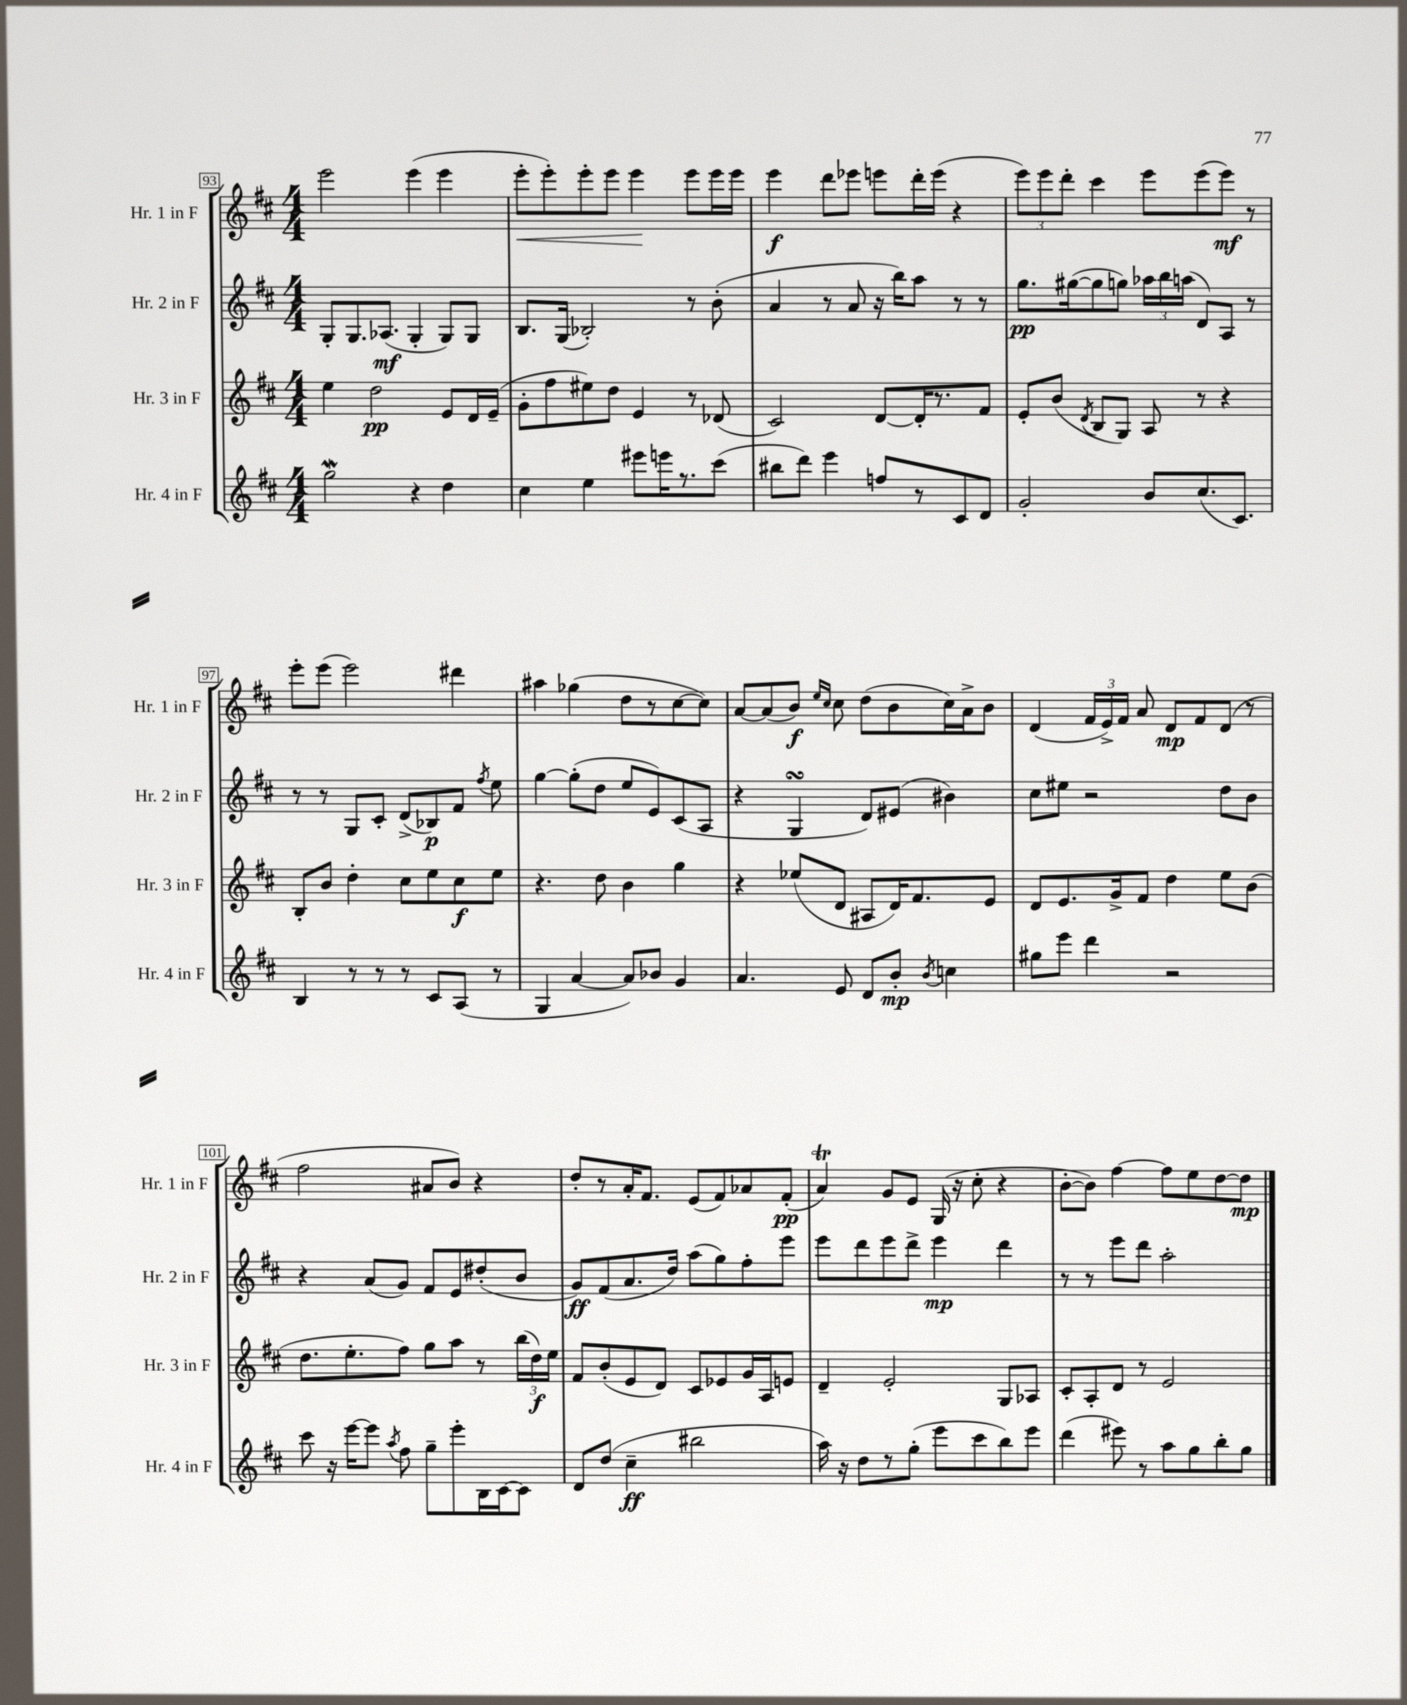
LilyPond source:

<<
\new StaffGroup <<
\new Staff = "s0" \with { instrumentName = "Hr. 1 in F" shortInstrumentName = "Hr. 1 in F" } {
    \clef treble \key d \major \numericTimeSignature \time 4/4
    \autoBeamOff e'''2 e'''4( e'''4 |
    e'''8[-.\< e'''8-.) e'''8-. e'''8] e'''4\! e'''8[ e'''16 e'''16] |
    e'''4\f d'''8[ ees'''8] e'''8[ d'''16-. e'''16]( r4 |
    \tuplet 3/2 { e'''8[) e'''8 d'''8]-. } cis'''4 e'''8[ e'''8( e'''8]\mf) r8 |
    e'''8[-. e'''8]( e'''2) dis'''4 |
    ais''4 ges''4( d''8[ r8 cis''8~ cis''8]) |
    a'8[~ a'8( b'8]\f) \grace { e''16[ cis''16] } cis''8 d''8[( b'8 cis''16) a'16-> b'8] |
    d'4( \tuplet 3/2 { fis'16[ e'16->) fis'16] } a'8 d'8[\mp fis'8 d'8]( r8 |
    fis''2 ais'8[ b'8]) r4 |
    d''8[-. r8 a'16-. fis'8.] e'8[( fis'8) aes'8 fis'8]-.\pp( |
    a'4\trill) g'8[ e'8] g16( r16 cis''8-. r4 |
    b'8[~-. b'8]) fis''4~ fis''8[ e''8 d''8~ d''8]\mp \bar "|." |
}
\new Staff = "s1" \with { instrumentName = "Hr. 2 in F" shortInstrumentName = "Hr. 2 in F" } {
    \clef treble \key d \major \numericTimeSignature \time 4/4
    \autoBeamOff g8[-. g8. aes8.]\mf( g4-. g8[) g8] |
    b8.[ g16]( bes2-.) r8 b'8-.( |
    a'4 r8 a'8 r16 b''16[) a''8] r8 r8 |
    g''8.[\pp gis''16~( gis''8 g''8]) \tuplet 3/2 { aes''16[ b''16 a''16]( } d'8[) a8] r8 |
    r8 r8 g8[ cis'8]-. d'8[->( bes8\p) fis'8] \acciaccatura { fis''8 } e''8 |
    g''4~ g''8[-.( d''8] e''8[ e'8) cis'8( a8] |
    r4 g4\turn d'8[) eis'8]( bis'4) |
    cis''8[ eis''8] r2 d''8[ b'8] |
    r4 a'8[( g'8]) fis'8[ e'8 dis''8-.( b'8] |
    g'8[\ff) fis'8( a'8. d''16]) a''8[( g''8) fis''8-. e'''8] |
    e'''8[ d'''8 e'''8 d'''8]-> e'''4\mp d'''4 |
    r8 r8 e'''8[ d'''8] a''2-. \bar "|." |
}
\new Staff = "s2" \with { instrumentName = "Hr. 3 in F" shortInstrumentName = "Hr. 3 in F" } {
    \clef treble \key d \major \numericTimeSignature \time 4/4
    \autoBeamOff e''4 d''2\pp e'8[ d'16 e'16]--( |
    g'8[-. fis''8 eis''8) d''8] e'4 r8 des'8( |
    cis'2) d'8[~ d'16-. r8. fis'8] |
    e'8[-. b'8]( \acciaccatura { d'8 } b8[ g8]) a8 r8 r4 |
    b8[-. b'8] d''4-. cis''8[ e''8 cis''8\f e''8] |
    r4. d''8 b'4 g''4 |
    r4 ees''8[( d'8] ais8[ d'16) fis'8. e'8] |
    d'8[ e'8. g'16-> fis'8] d''4 e''8[ b'8]( |
    d''8.[ e''8.-. fis''8]) g''8[ a''8] r8 \tuplet 3/2 { b''16[( d''16\f) e''16] } |
    fis'8[ b'8-.( e'8 d'8]) cis'8[ ees'8 g'16 a16 e'8] |
    d'4-- e'2-. g8[ aes8] |
    cis'8[-. a8-. d'8] r8 e'2 \bar "|." |
}
\new Staff = "s3" \with { instrumentName = "Hr. 4 in F" shortInstrumentName = "Hr. 4 in F" } {
    \clef treble \key d \major \numericTimeSignature \time 4/4
    \autoBeamOff g''2\mordent r4 d''4 |
    cis''4 e''4 eis'''8[ e'''16 r8. cis'''8]( |
    bis''8[ d'''8]) e'''4 f''8[ r8 cis'8 d'8] |
    g'2-. b'8[ cis''8.( cis'8.]) |
    b4 r8 r8 r8 cis'8[ a8]( r8 |
    g4 a'4~ a'8[) bes'8] g'4 |
    a'4. e'8 d'8[ b'8]-.\mp \acciaccatura { b'8 } c''4 |
    gis''8[ e'''8] d'''4 r2 |
    cis'''8 r16 e'''16[~ e'''8] \acciaccatura { a''8 } fis''8 g''8[-- e'''8-. b16 cis'16~ cis'8] |
    d'8[ d''8]( cis''4--\ff bis''2 |
    a''16) r16 d''8[ r8 g''8]-.( e'''8[ cis'''8 b''8) e'''8] |
    d'''4( eis'''8) r8 a''8[ g''8 b''8-. g''8] \bar "|." |
}
>>
>>
\layout { \context { \Score currentBarNumber = #93 \override BarNumber.stencil = #(make-stencil-boxer 0.1 0.3 ly:text-interface::print) } }
